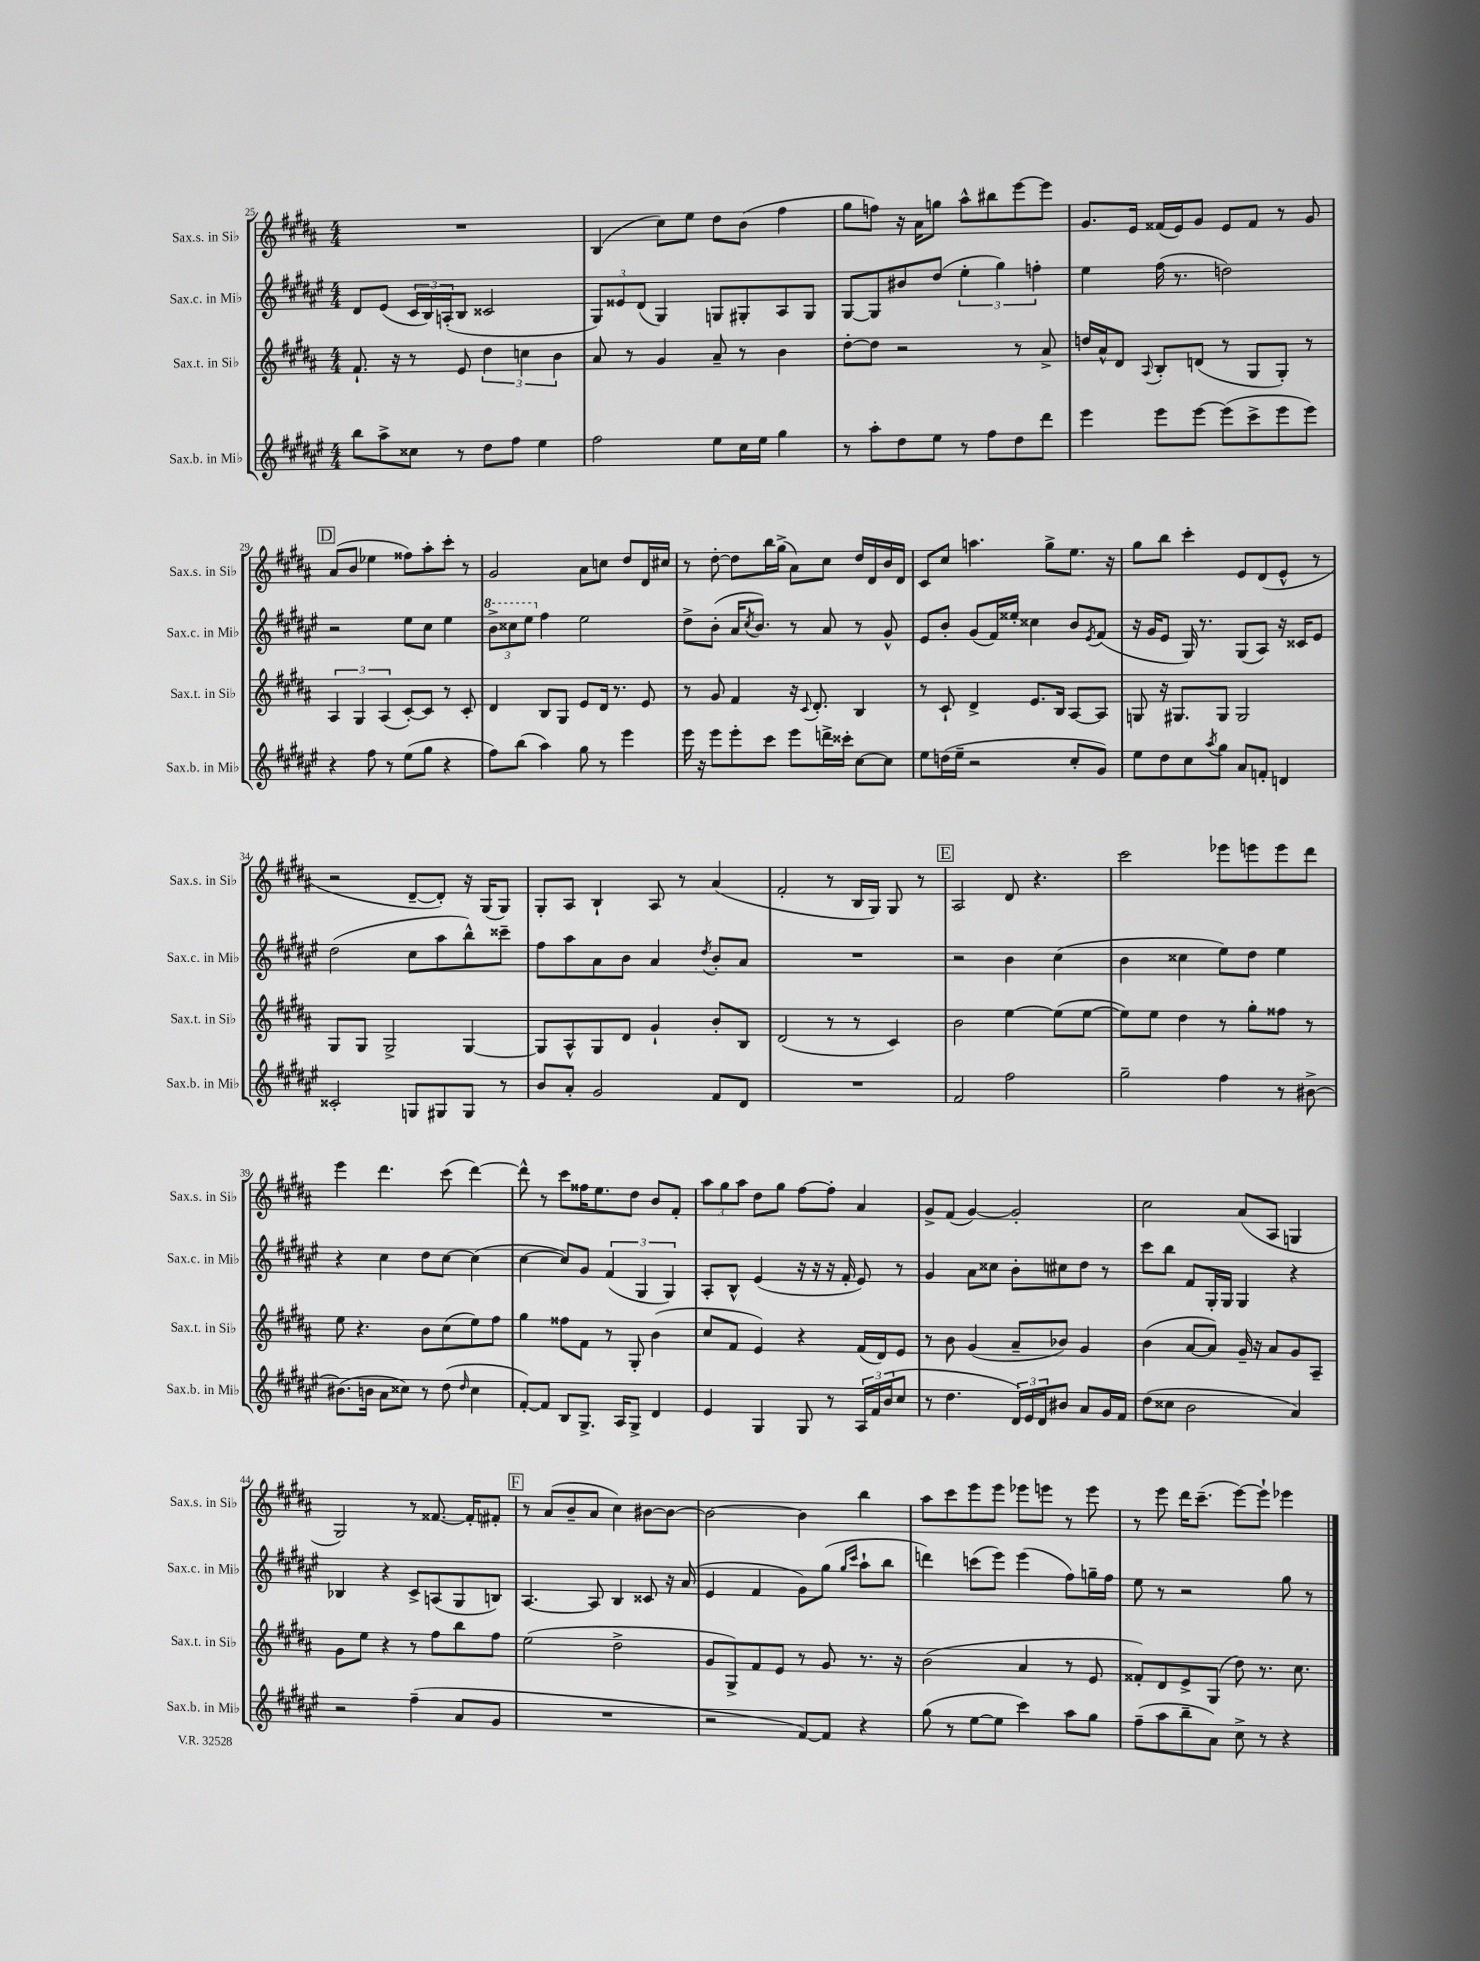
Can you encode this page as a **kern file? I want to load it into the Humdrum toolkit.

**kern	**kern	**kern	**kern
*part4	*part3	*part2	*part1
*staff4	*staff3	*staff2	*staff1
*I"Sax.b. in Mi♭	*I"Sax.t. in Si♭	*I"Sax.c. in Mi♭	*I"Sax.s. in Si♭
*I'Sax.b. in Mi♭	*I'Sax.t. in Si♭	*I'Sax.c. in Mi♭	*I'Sax.s. in Si♭
*clefG2	*clefG2	*clefG2	*clefG2
*k[f#c#g#d#a#e#]	*k[f#c#g#d#a#]	*k[f#c#g#d#a#e#]	*k[f#c#g#d#a#]
*M4/4	*M4/4	*M4/4	*M4/4
=25	=25	=25	=25
8bb\L	8.f#`/	8d#/L	1r
8aa#^\	.	(8e#/J	.
.	16r	.	.
8cc##X\J	8r	24c#/LL	.
.	.	24B/)	.
.	.	(24An'/J	.
8r	8e/	8B/J	.
8dd#\L	6dd#\	2c##X/	.
8ff#\J	.	.	.
.	6ccn\	.	.
4ee#\	.	.	.
.	6b\	.	.
=26	=26	=26	=26
2ff#\	8a#/	12G#/L)	(4B/
.	.	12e##X/	.
.	8r	.	.
.	.	(12d#/J	.
.	4g#/	4G#/)	8cc#\L)
.	.	.	8ee\J
8ee#\L	8a#~/	8Gn/L	8dd#\L
16cc#\L	8r	8G#X'/	(8b\J
16ee#\JJ	.	.	.
4gg#\	4b\	8A#/	4ff#\
.	.	8G#/J	.
=27	=27	=27	=27
8r	[8dd#'\L	[8G#/L	8gg#\L
8aa#'\L	8dd#\J]	8G#/]	8ffn\J)
8dd#\	2r	8b#X/	16r
.	.	.	16a#\KL
8ee#\J	.	(8dd#/J	8ggn\J
8r	.	6ee#'\	8aa#^^\L
8ff#\L	.	.	8bb#X\
.	.	6gg#\)	.
8dd#\	8r	.	[8eee\
.	.	6ffn'\	.
8ddd#\J	8a#^/	.	8eee\J]
=28	=28	=28	=28
4eee#\	16ddn/LL	4ee#\	8.g#/L
.	16a#^^/J	.	.
.	8d#/J	.	.
.	.	.	16e/Jk
.	8qqA#/	.	.
8eee#\L	8B'/L	(16ff#\	(16f##X/LL
.	.	8.r	16e/J)
[8eee#\J	(8dn/J	.	8g#/J
(8eee#\L]	8r	2ddn\)	8e/L
8ccc#^\	8G#/L	.	8f##/J
8eee#\	8G#'/J)	.	8r
8eee#\J)	8r	.	8g#/
!!LO:LB:g=z
!!LO:REH:place=s1:t=D
=29	=29	=29	=29
4r	6A#/	2r	(8a#/L
.	.	.	8b/J
.	6G#/	.	.
8ff#\	.	.	4ee-X\
.	(6A#/	.	.
8r	.	.	.
(8ee#\L	[8c#'/L)	8ee#\L	8ff##X\L)
8gg#\J	8c#/J]	8cc#\J	8aa#'\
4r	8r	4ee#\	8ccc#'\J
.	8c#'/	.	8r
=30	=30	=30	=30
*	*	*8va	*
8ff#\L)	4d#/	12bb^\L	2g#/
.	.	12ccc##X\	.
(8bb\J	.	.	.
.	.	12eee#\J	.
*	*	*X8va	*
4aa#\)	8B/L	4ff#\	.
.	8G#/J	.	.
8gg#\	8e/L	2ee#\	8a#\L
8r	16d#/Jk	.	8ccn\J
.	8.r	.	.
4eee#\	.	.	8dd#/L
.	8e/	.	16d#/L
.	.	.	16cc#X/JJ
=31	=31	=31	=31
16eee#\	8r	8dd#^\L	8r
16r	.	.	.
8eee#\L	8g#/	(8b'\J	[8dd#'\
8eee#'\	4f#/	16a#/KL	8dd#\L]
.	.	8qcc#/	.
.	.	8.b/J)	.
8ccc#\J	.	.	16bb\L
.	.	.	(16gg#^\JJ
8eee#\L	16r	8r	8a#\L)
.	8qqc#/	.	.
.	8.d#'/	.	.
16dddn^\L	.	8a#/	8cc#\J
16ccc##X'\JJ	.	.	.
[8cc#\L	4B/	8r	16dd#/LL
.	.	.	16d#/
8cc#\J]	.	8g#^^/	16b/
.	.	.	16d#/JJ
=32	=32	=32	=32
8ee#\L	8r	8e#/L	8c#/L
(16ddn\L	8c#`/	8b'/J	8cc#/J
16ee#~\JJ	.	.	.
2r	4d#^/	(8g#/L	4.aan\
.	.	16f#/L)	.
.	.	16ee##X'/JJ	.
.	8.e/L	4cc##X\	.
.	.	.	8gg#^\L
.	16B/Jk	.	.
8cc#'/L	[8A#/L	8b/L	8.ee\J
.	.	8qe#/	.
8g#/J)	8A#/J]	(8f#/J	.
.	.	.	16r
=33	=33	=33	=33
8ee#\L	8Gn/	16r	8gg#\L
.	.	16g#/KL	.
8dd#\	16r	8e#/J	8bb\J
.	8.G#X/L	.	.
8cc#\	.	16G#/)	4ccc#'\
.	.	8.r	.
8qaa#/	.	.	.
8gg#\J	8G#/J	.	.
8a#/L	2G#/	(8G#/L	8e/L
8fn'/J	.	8A#/J)	(8d#/
4dn/	.	16r	8e^^/J
.	.	16c##X/KL	.
.	.	8e#/J	8r
!!LO:LB:g=z
=34	=34	=34	=34
2c##X'/	8G#/L	(2dd#\	2r
.	8G#/J	.	.
.	2G#^/	.	.
8Gn/L	.	8cc#\L	[8d#~/L
8G#X/	.	8aa#\	8d#'/J])
8G#/J	[4G#/	8bb^^\)	16r
.	.	.	(16G#/KL
8r	.	8ccc##X~\J	8G#/J)
=35	=35	=35	=35
8b/L	8G#/L]	8ff#\L	8G#'/L
8a#'/J	8A#^^/	8aa#\	8A#/J
2g#/	8G#/	8a#\	4B`/
.	8d#/J	8b\J	.
.	4g#`/	4a#/	8A#/
.	.	.	8r
.	.	8qdd#/	.
8f#/L	8b'/L	8b'/L	(4a#/
8d#/J	8B/J	8a#/J	.
=36	=36	=36	=36
1r	(2d#/	1r	2f#'/
.	8r	.	8r
.	8r	.	16B/LL
.	.	.	16G#/JJ)
.	4c#/)	.	8G#/
.	.	.	8r
!!LO:REH:place=s1:t=E
=37	=37	=37	=37
2f#/	2b\	2r	2A#/
2ff#\	[4ee\	4b\	8d#/
.	.	.	4.r
.	(8ee\L]	(4cc#\	.
.	[8ee\J	.	.
=38	=38	=38	=38
2gg#~\	8ee\L])	4b\	2ccc#\
.	8ee\J	.	.
.	4dd#\	4cc##X\	.
4ff#\	8r	8ee#\L)	8eee-X\L
.	8gg#'\L	8dd#\J	8eeen\
8r	8ff##X\J	4ee#\	8eee\
[8b#X^\	8r	.	8ddd#\J
!!LO:LB:g=z
=39	=39	=39	=39
(8.b#X\L]	8ee\	4r	4eee\
.	4.r	.	.
16bn\Jk	.	.	.
8a#\L	.	4cc#\	4.ddd#\
8cc##X\J)	.	.	.
8r	8b\L	8dd#\L	.
(8dd#\	(8cc#\	[8cc#\J	(8ccc#\
16qqdd#/	.	.	.
4cc##\	8ee\)	(4cc#\]	[4ddd#\)
.	8ff#\J	.	.
=40	=40	=40	=40
[8f#'/L)	4gg#\	[4cc#\	8ddd#^^\]
8f#/J]	.	.	8r
8B/L	8ff##X\L	8cc#/L])	8ccc#\L
8.G#^/J	8f#\J	8g#/J	16ff##X\K
.	.	.	8.ee\
.	8r	(6f#/	.
16A#/KL	.	.	.
8G#^/J	8G#'/	.	8dd#\J
.	.	6G#/	.
4d#/	(4b\	.	8b/L
.	.	6G#/)	.
.	.	.	8f#'/J
=41	=41	=41	=41
4e#/	8cc#/L	8A#'/L	12aa#\L
.	.	.	12gg#\
.	8f#/J	8B^^/J	.
.	.	.	12aa#\J
4G#/	4e/)	(4e#/	8dd#\L
.	.	.	8gg#\J
8G#/	4r	16r	[8ff#\L
.	.	16r	.
8r	.	16r	8ff#'\J]
.	.	16f#'/	.
24A#/LL	(16f#/LL	8e#/)	4a#/
24f#/	.	.	.
.	16d#/J)	.	.
(24b/J	.	.	.
8cc#/J	8e/J	8r	.
=42	=42	=42	=42
8r	8r	4g#/	8g#^/L
4.dd#\	8b\	.	(8f#/J
.	(4g#/	8a#\L	[4g#/)
.	.	8cc##X\J	.
24d#/LL)	8a#~/L	8b'\L	2g#'/]
24e#/	.	.	.
24d#/J	.	.	.
8b#X/J	8b-X/J)	8cc#X\	.
8a#/L	4g#/	8dd#\J	.
16g#/L	.	8r	.
16f#/JJ	.	.	.
=43	=43	=43	=43
(8dd#\L	(4b\	8ccc#\L	2cc#\
8cc##X\J	.	8bb\J	.
2b\	[8a#/L	8f#/L	.
.	8a#/J])	16G#'/L	.
.	.	16G#/JJ	.
.	16g#~/	4G#/	(8a#/L
.	16r	.	.
.	8a#/L	.	8A#/J
4a#/)	8g#/	4r	4Gn/
.	8A#~/J	.	.
!!LO:LB:g=z
=44	=44	=44	=44
2r	8g#\L	4B-X/	2G#/)
.	8ee\J	.	.
.	4r	4r	.
(4ff#~\	8r	8c#^/L	8r
.	8ff#\L	(8An/	[8.f##X/
8a#/L	8bb\	8G#/	.
.	.	.	16f##'/KL]
8g#/J	8ff#\J	8Bn/J)	8f#X'/J
!!LO:REH:place=s1:t=F
=45	=45	=45	=45
1r	(2ee\	[4.A#/	8r
.	.	.	(8a#/L
.	.	.	8b~/
.	.	8A#/]	8a#/J
.	2dd#^\	4B/	4cc#\)
.	.	8c##X/	[8b#X\L
.	.	16r	8b#\J_
.	.	(16a#/	.
=46	=46	=46	=46
2r	8g#/L	4e#/	2b#\_
.	8G#^/)	.	.
.	8f#/	4f#/	.
.	8e/J	.	.
[8f#/L)	8r	8g#\L)	4b#\]
8f#/J]	8g#/	(8gg#\J	.
.	.	16qqgg#/LL	.
.	.	16qqccc#/JJ	.
4r	8.r	8aa#`\L	4bb\
.	.	8bb\J	.
.	16r	.	.
=47	=47	=47	=47
(8gg#\	(2b\	4dddn\)	8aa#\L
8r	.	.	8ccc#\
[8ee#\L	.	(8cccn\L	8eee\
8ee#\J]	.	8eee#\J)	8eee\J
4ccc#\)	4a#/	(4eee#\	8eee-X\L
.	.	.	8eeen\J
8aa#\L	8r	8ff#\L)	8r
8gg#\J	8e/	16ggn~\L	8eee\
.	.	16ff#\JJ	.
=48	=48	=48	=48
(8ff#~\L	8f##X'/L)	8ee#\	8r
8aa#\	8d#/	8r	8eee\
8bb~\	8e^/	2r	16ddd#\KL
.	.	.	(8.ccc#~\J
8a#\J)	(8G#/J	.	.
8cc#^\	8dd#\)	.	[8eee\L)
8r	8.r	.	8eee`\J]
4r	.	8gg#\	4eee-X\
.	8.cc#\	.	.
.	.	8r	.
==	==	==	==
*-	*-	*-	*-
